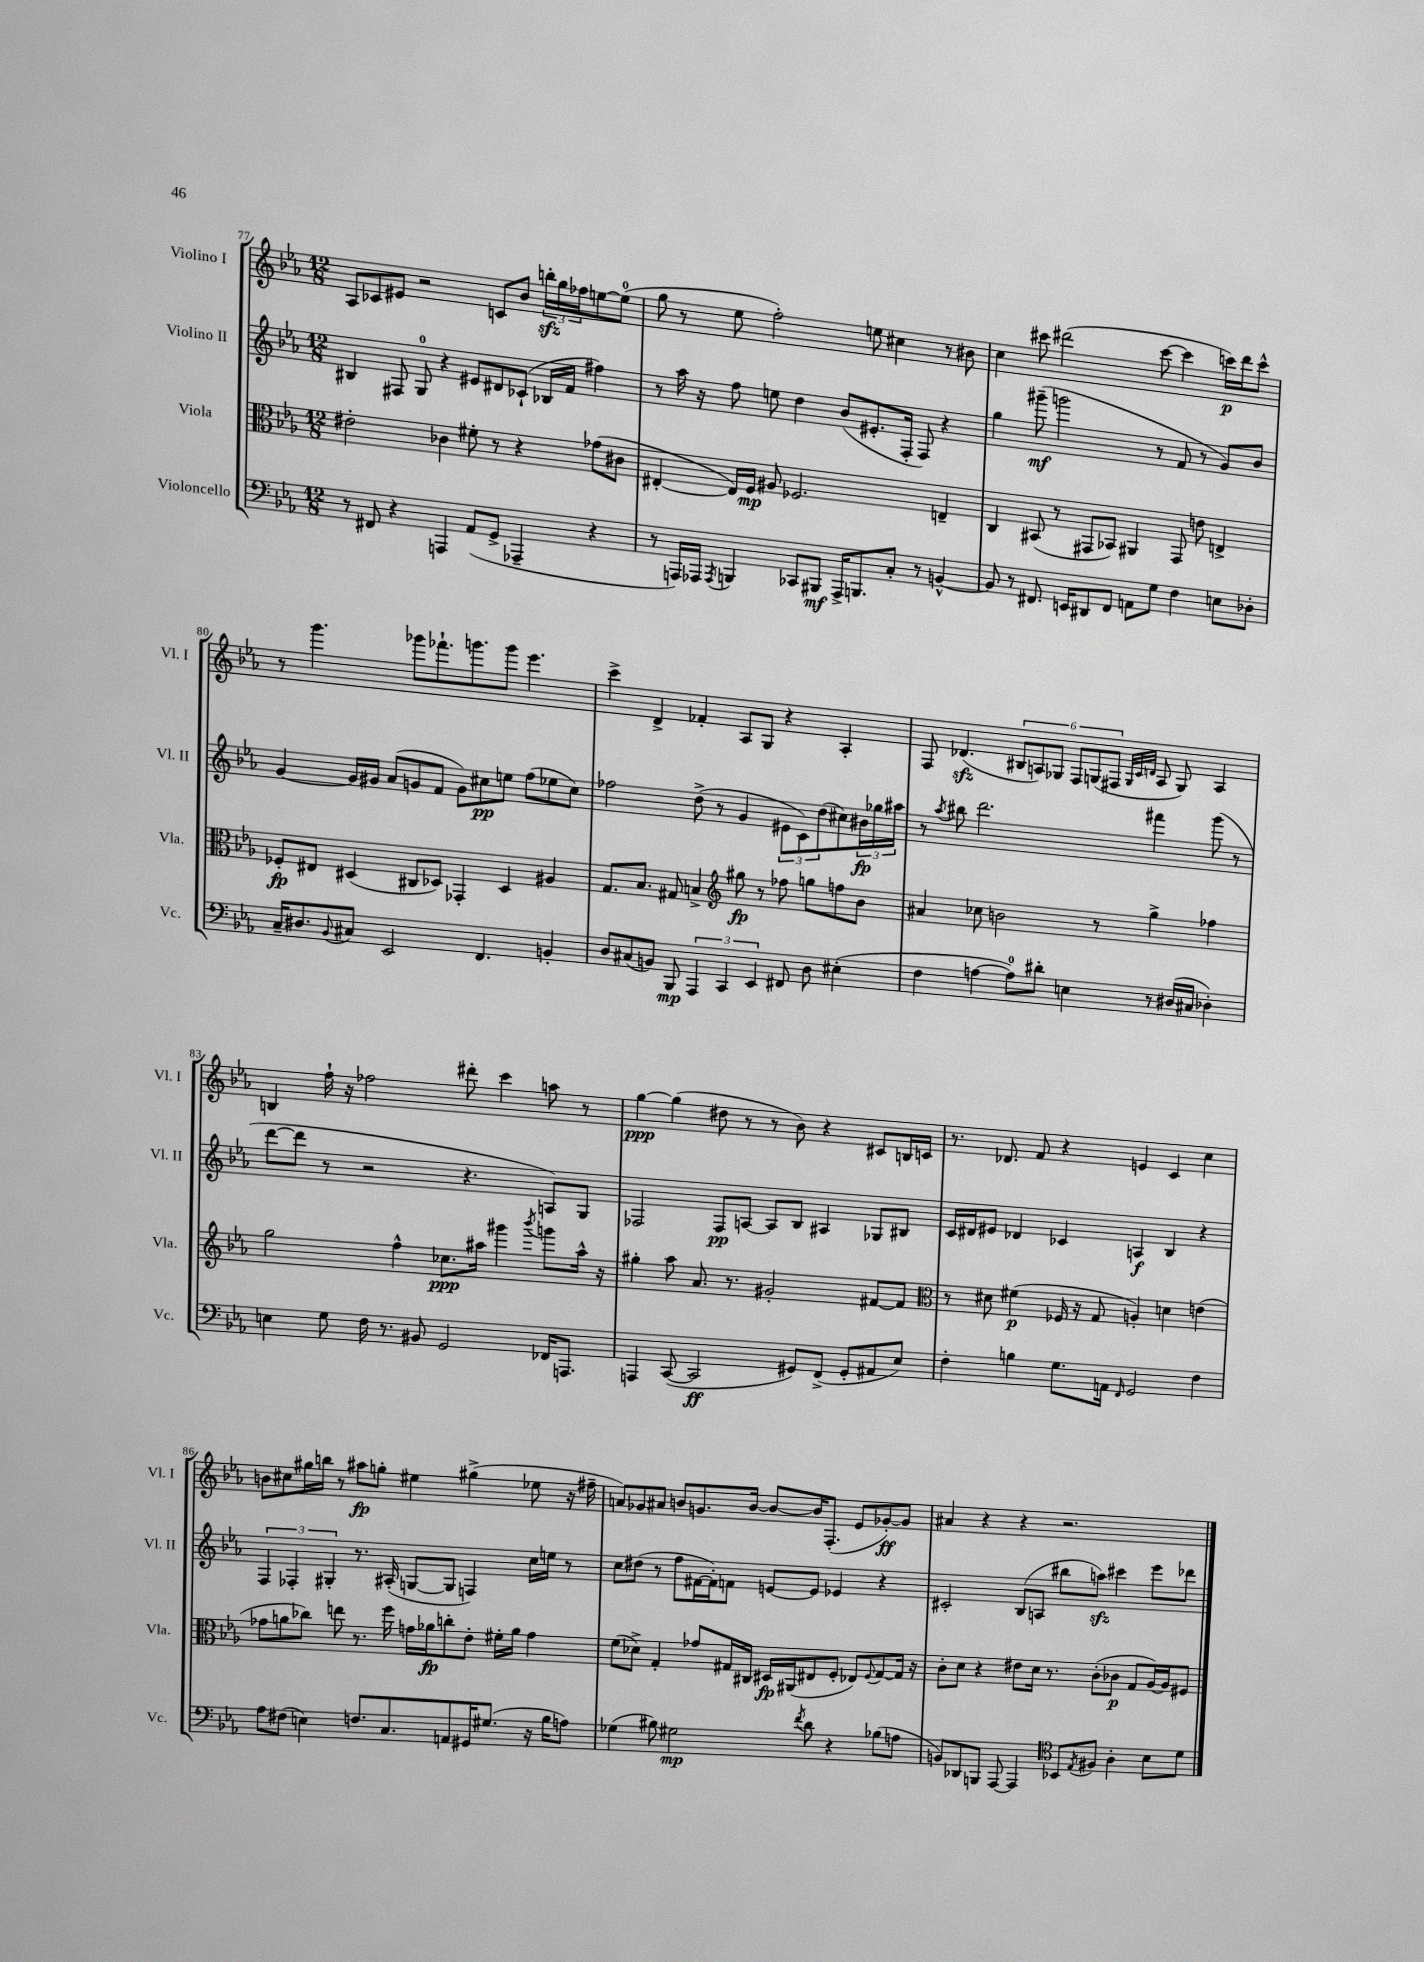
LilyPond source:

<<
\new StaffGroup <<
\new Staff = "s0" \with { instrumentName = "Violino I" shortInstrumentName = "Vl. I" } {
    \clef treble \key ees \major \numericTimeSignature \time 12/8
    aes8 ces'8 eis'8 r2 c'8 bes'8 \tuplet 3/2 { b''16-.\sfz g''16 fes''16 } e''8~ e''8-0( |
    g''8 r8 ees''8 f''2-.) e''8 cis''4 r8 bis'8 |
    c''4 cis'''8 dis'''2( cis'''8~ cis'''4 c'''16\p) dis'''16 c'''8-^ |
    r8 g'''4. ges'''8 fes'''8.-! g'''8. g'''8 ees'''4. |
    c'''4-> d'4-> fes'4-. aes8 g8 r4 aes4-. |
    f8 des'4.\sfz( \tuplet 6/4 { bis8 a8) ges8 f8 g8( fis8 } \grace { g32 c'32 d'32 } a8 g8) a4 |
    b4 f''16-! r16 fes''2 dis'''8-. c'''4 a''8 r8 |
    g''4~\ppp g''4( dis''8 r8 r8 bes'8) r4 cis'8 b16 c'16 |
    r8. des'8. f'8 r4 e'4 c'4 c''4 |
    b'8 cis''8 gis''16 b''16 r8 ais''8\fp g''8-. eis''4 gis''4->( ees''8 r16 fis''16-- |
    a'8) ges'8 ais'8 b'8 g'8. b'16~ b'8~ b'16 f8.-.( ees'8 ges'8~-.\ff) ges'8 |
    ais'4 r4 r4 r2. \bar "|." |
}
\new Staff = "s1" \with { instrumentName = "Violino II" shortInstrumentName = "Vl. II" } {
    \clef treble \key ees \major \numericTimeSignature \time 12/8
    bis4 fis8 g8-0 r4 eis'8 dis'8 ces'8-!( bes16 f'16 fis''4) |
    r8 aes''16 r16 f''8 e''8 d''4 bes'8( eis'8.-. f16-. f8) r4 |
    g''4 gis'''8--\mf( g'''2 r8 f'8 r8 g'8) bes'8 |
    g'4~ g'16 gis'16 aes'8( g'8 f'8 g'8) cis''8\pp e''8 f''8( ees''8 cis''8) |
    fes''2 d''8->( r8 g'4 \tuplet 3/2 { eis'8 c'8) d''8( } cis''8) \tuplet 3/2 { bis'16\fp ges''16 ais''16 } |
    r8 \acciaccatura { aes''8 } bis''8 d'''2. fis'''4 g'''8( r8 |
    d'''8~ d'''8 r8 r2 r4. a8) g8 |
    fes2 fes8\pp a8~ a8 bes8 ais4 ges8 bis8 |
    c'16 dis'16 eis'8 des'4 ces'4 a4\f bes4 r4 |
    \tuplet 3/2 { f4 fes4-. gis4-. } r8. ais16-.( g8~ g8 f4) c''16 e''16 r8 |
    c''8 dis''8( r8 f''8 fis'16~ fis'16-.) f'8 e'8~ e'8 ees'4 r4 |
    cis'2-. bes8( a8 bis''8 a''8\sfz) cis'''4 ees'''8 des'''8 \bar "|." |
}
\new Staff = "s2" \with { instrumentName = "Viola" shortInstrumentName = "Vla." } {
    \clef alto \key ees \major \numericTimeSignature \time 12/8
    eis'2-. ces'4 fis'8-. r8 r4 ges'8( cis'8 |
    eis4~-. eis16) f16\mp ais8 fes2. e4-- |
    c4 bis,8( r8 gis,8 bes,8) ais,4 gis,8 e'8 e4-> |
    fes8-.\fp eis8 dis4( cis8 des8) ges,4-. des4 ais4 |
    g8. bes8. gis8 b4-> \clef treble gis''8\fp r8 fes''8 g''8 f''8 bes'8 |
    ais'4 ces''8 b'2 r8 g''4-> fes''4 |
    g''2 f''4-^ ces''8.\ppp ais''16 gis'''4 \acciaccatura { bes'''8 } g'''8 ais''16-^ r16 |
    gis''4-. aes''8 aes'8. r8. gis'2-. fis'8~ fis'8 |
    \clef alto r8 dis'8 fis'4\p( fes16 r16 g8 a4-.) d'4 e'4( |
    ges'8 a'8 ces''8) e''8 r8. f''16 g'16 aes'16\fp c''8-. ees'8-. fis'16-. aes'16 g'4 |
    f'8( des'8->) g4-. ges'8 gis16 cis16 dis16\fp ais,16( eis8 f8-. ees8) \appoggiatura { f8 } gis8~ gis16 r16 |
    c'8-. d'8 r4 eis'8 d'16 r8. c'8-.( ces'8\p g8 aes16~) aes16 fis8 \bar "|." |
}
\new Staff = "s3" \with { instrumentName = "Violoncello" shortInstrumentName = "Vc." } {
    \clef bass \key ees \major \numericTimeSignature \time 12/8
    r8 fis,8 r4 a,,4 aes,8( g,8-> aes,,4-- r4 |
    r8 a,,16) aes,,16 \acciaccatura { aes,,8 } b,,4 ces,8 bis,,8\mf aes,,16-> b,,8. c8-. r8 b,4~-^ |
    b,8 r8 fis,8. e,16 dis,8 fis,8 a,8 g8 f4 e8 des8-. |
    c16-- dis8. \appoggiatura { bes,8 } cis8 ees,2 f,4. b,4-. |
    d8 cis8( b,8) bes,,8\mp \tuplet 3/2 { aes,,4 c,4 ees,4 } fis,8 d8 eis4-.( |
    f4 a4~ a8-0) dis'8-. e4 r8 dis16( cis16 des4-.) |
    e4 g8 f16 r8. bis,8 g,2 fes,16 a,,8. |
    a,,4 c,8~( c,2\ff gis,8) f,8->( gis,8-. ais,8 ees8) |
    f4-. b4 g8. a,16 \grace { f,16 } g,2 f4 |
    aes8 fis8( e4) f8. c8. a,8 gis,16 gis8.( r16 bes16 a8) |
    ges4( bis8) gis2\mp \acciaccatura { f'8 } d'8 r4 bes8( a8 |
    b,8) des,8 b,,8 aes,,8~ aes,,4 \clef tenor bes,8 \acciaccatura { ees8 } fis8 aes4-. bes8 d'8 \bar "|." |
}
>>
>>
\layout { \context { \Score currentBarNumber = #77 } }
